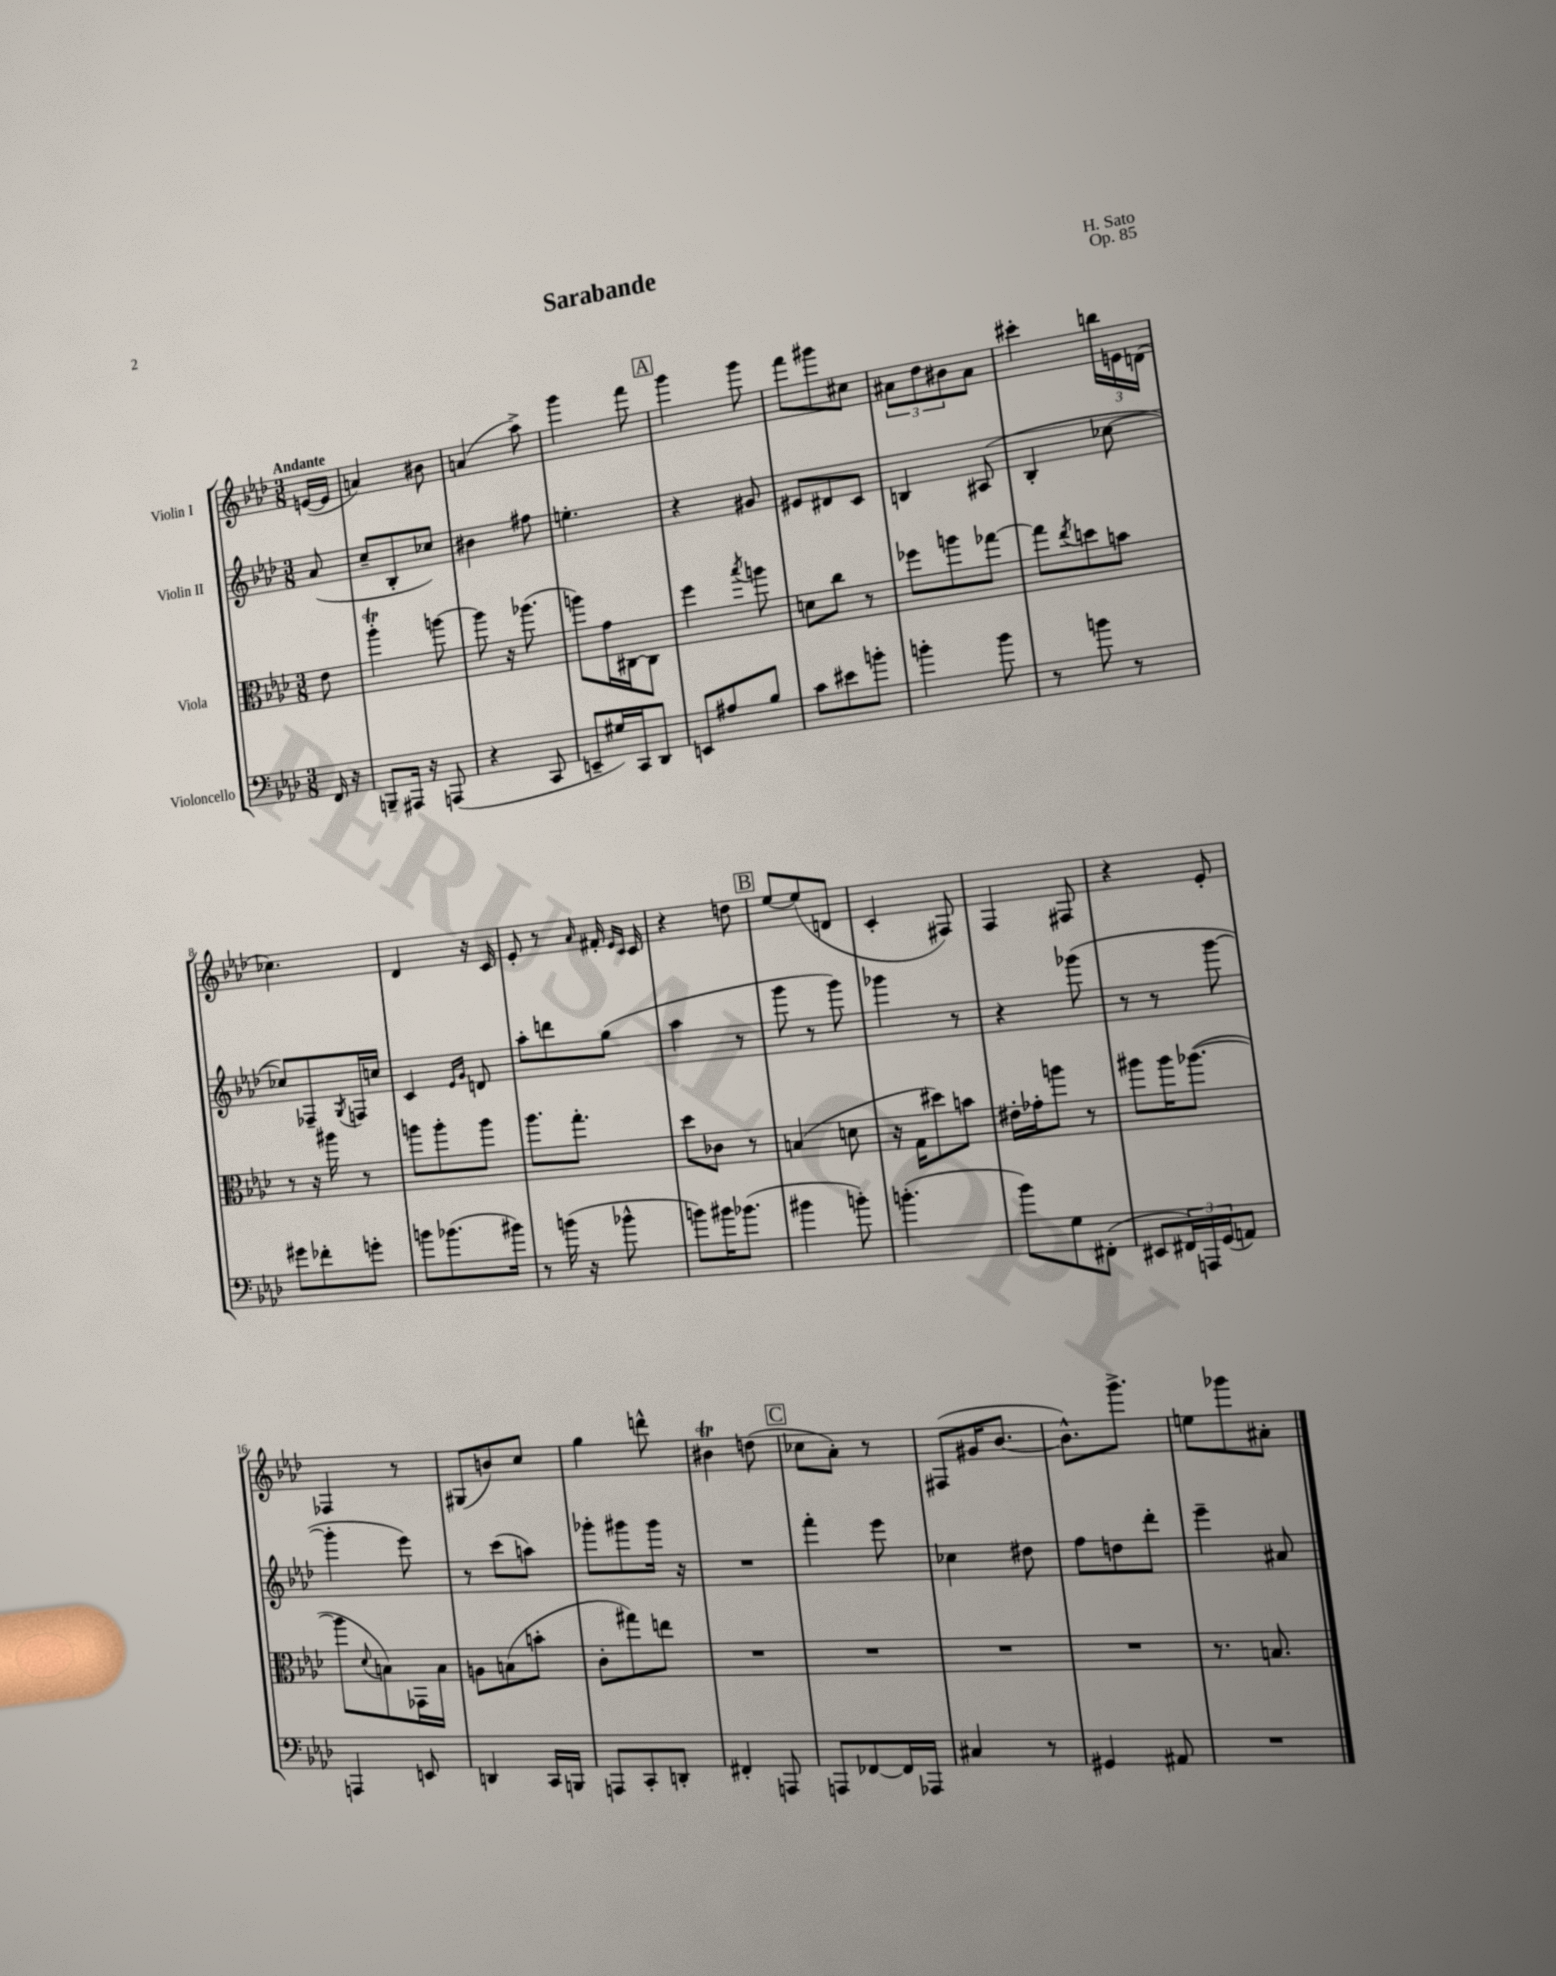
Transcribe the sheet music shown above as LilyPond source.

\header { title = "Sarabande" composer = "H. Sato" opus = "Op. 85" }
<<
\new StaffGroup <<
\new Staff = "s0" \with { instrumentName = "Violin I" } {
    \clef treble \key aes \major \numericTimeSignature \time 3/8 \partial 8 \tempo "Andante"
    e'16~( e'16 |
    a'4) bis'8 |
    a'4( aes''8->) |
    g'''4 f'''8 |
    \mark \markup { \box "A" } g'''4 g'''8 |
    f'''8 gis'''8 cis''8 |
    \tuplet 3/2 { ais'8 des''8 bis'8 } ais'8 |
    cis'''4-. \tuplet 3/2 { b''16 e'16 d'16( } |
    ces''4.) |
    des'4 r16 c'16 |
    ees'8-. r8 \grace { aes'16 } fis'16-. \grace { ees'16 c'16 } c'16 |
    r4 d''8 |
    \mark \markup { \box "B" } ees''8~ ees''8( d'8 |
    c'4-. fis8) |
    f4 fis8 |
    r4 ees'8-. |
    fes4 r8 |
    gis8( b'8) c''8 |
    g''4 d'''8-^ |
    bis'4\trill d''8( |
    \mark \markup { \box "C" } ces''8 aes'8-.) r8 |
    fis8( gis'16 bes'8.~ |
    bes'8.-^) g'''8.-> |
    e''8 ges'''8 ais'8-. \bar "|." |
}
\new Staff = "s1" \with { instrumentName = "Violin II" } {
    \clef treble \key aes \major \numericTimeSignature \time 3/8 \partial 8
    aes'8( |
    c''8-- bes8-. ces''8) |
    bis'4 fis''8 |
    e''4.-. |
    \mark \markup { \box "A" } r4 gis'8 |
    eis'8 dis'8 c'8 |
    b4 ais8( |
    bes4-. ces''8~ |
    ces''8) fes8-- \acciaccatura { g8 } f16 c''16 |
    c'4 \grace { ees'16 g'16 } d'8 |
    aes''8-. d'''8 g''8( |
    aes''4 r8 |
    \mark \markup { \box "B" } g'''8 r8 g'''8) |
    ges'''4 r8 |
    r4 ges'''8( |
    r8 r8 g'''8~ |
    g'''4-. ees'''8) |
    r8 c'''8( a''8) |
    ges'''8-. gis'''8 gis'''16 r16 |
    R4. |
    \mark \markup { \box "C" } f'''4-. ees'''8 |
    ces''4 dis''8 |
    f''8 d''8 des'''8-. |
    ees'''4-- ais'8 \bar "|." |
}
\new Staff = "s2" \with { instrumentName = "Viola" } {
    \clef alto \key aes \major \numericTimeSignature \time 3/8 \partial 8
    ees'8 |
    aes''4-.\trill a''8~ |
    a''8 r16 aes''8.( |
    a''8) g'16 cis16~ cis8 |
    \mark \markup { \box "A" } f''4 \acciaccatura { bes''8 } a''8 |
    d'8 c''8 r8 |
    fes''8 a''8 ges''8~ |
    ges''8 \acciaccatura { ees''8 } d''8 b'8 |
    r8 r16 ais''16 r8 |
    a''8 a''8-. a''8 |
    aes''8. g''8.-. |
    des''8 ces'8 r8 |
    \mark \markup { \box "B" } b4( d'8 |
    r16 g16 dis''8) b'8 |
    eis'16-. ges'16-. a''8 r8 |
    ais''8 ais''16 aes''8.~( |
    aes''8 \appoggiatura { des'8 } b8) ges,16 b16 |
    a8 b8( b'8-. |
    c'8-. gis''8) e''8 |
    R4. |
    \mark \markup { \box "C" } R4. |
    R4. |
    R4. |
    r8. b8. \bar "|." |
}
\new Staff = "s3" \with { instrumentName = "Violoncello" } {
    \clef bass \key aes \major \numericTimeSignature \time 3/8 \partial 8
    f,16 r16 |
    b,,8-- ais,,16 r16 a,,8( |
    r4 c,8 |
    e,8-- gis16) c,16 des,8 |
    \mark \markup { \box "A" } e,8 ais8 bes8 |
    c'8 eis'8 b'8-. |
    b'4-. b'8 |
    r8 b'8 r8 |
    gis'8 fes'8-. g'8-. |
    b'8 bes'8.( bis'16) |
    r8 b'16( r16 bes'8-^ |
    b'8) bis'16 bes'8.( |
    \mark \markup { \box "B" } bis'4 b'8-.) |
    b'4.-.( |
    bes'8) g8 fis,8-.( |
    eis,8 \tuplet 3/2 { fis,16) a,,16 g,16( } a,8) |
    a,,4 e,8 |
    d,4 c,16 b,,16 |
    a,,8 c,8-. d,8-. |
    fis,4-. a,,8 |
    \mark \markup { \box "C" } a,,8 fes,8~ fes,16 aes,,16 |
    cis4 r8 |
    gis,4 ais,8 |
    R4. \bar "|." |
}
>>
>>
